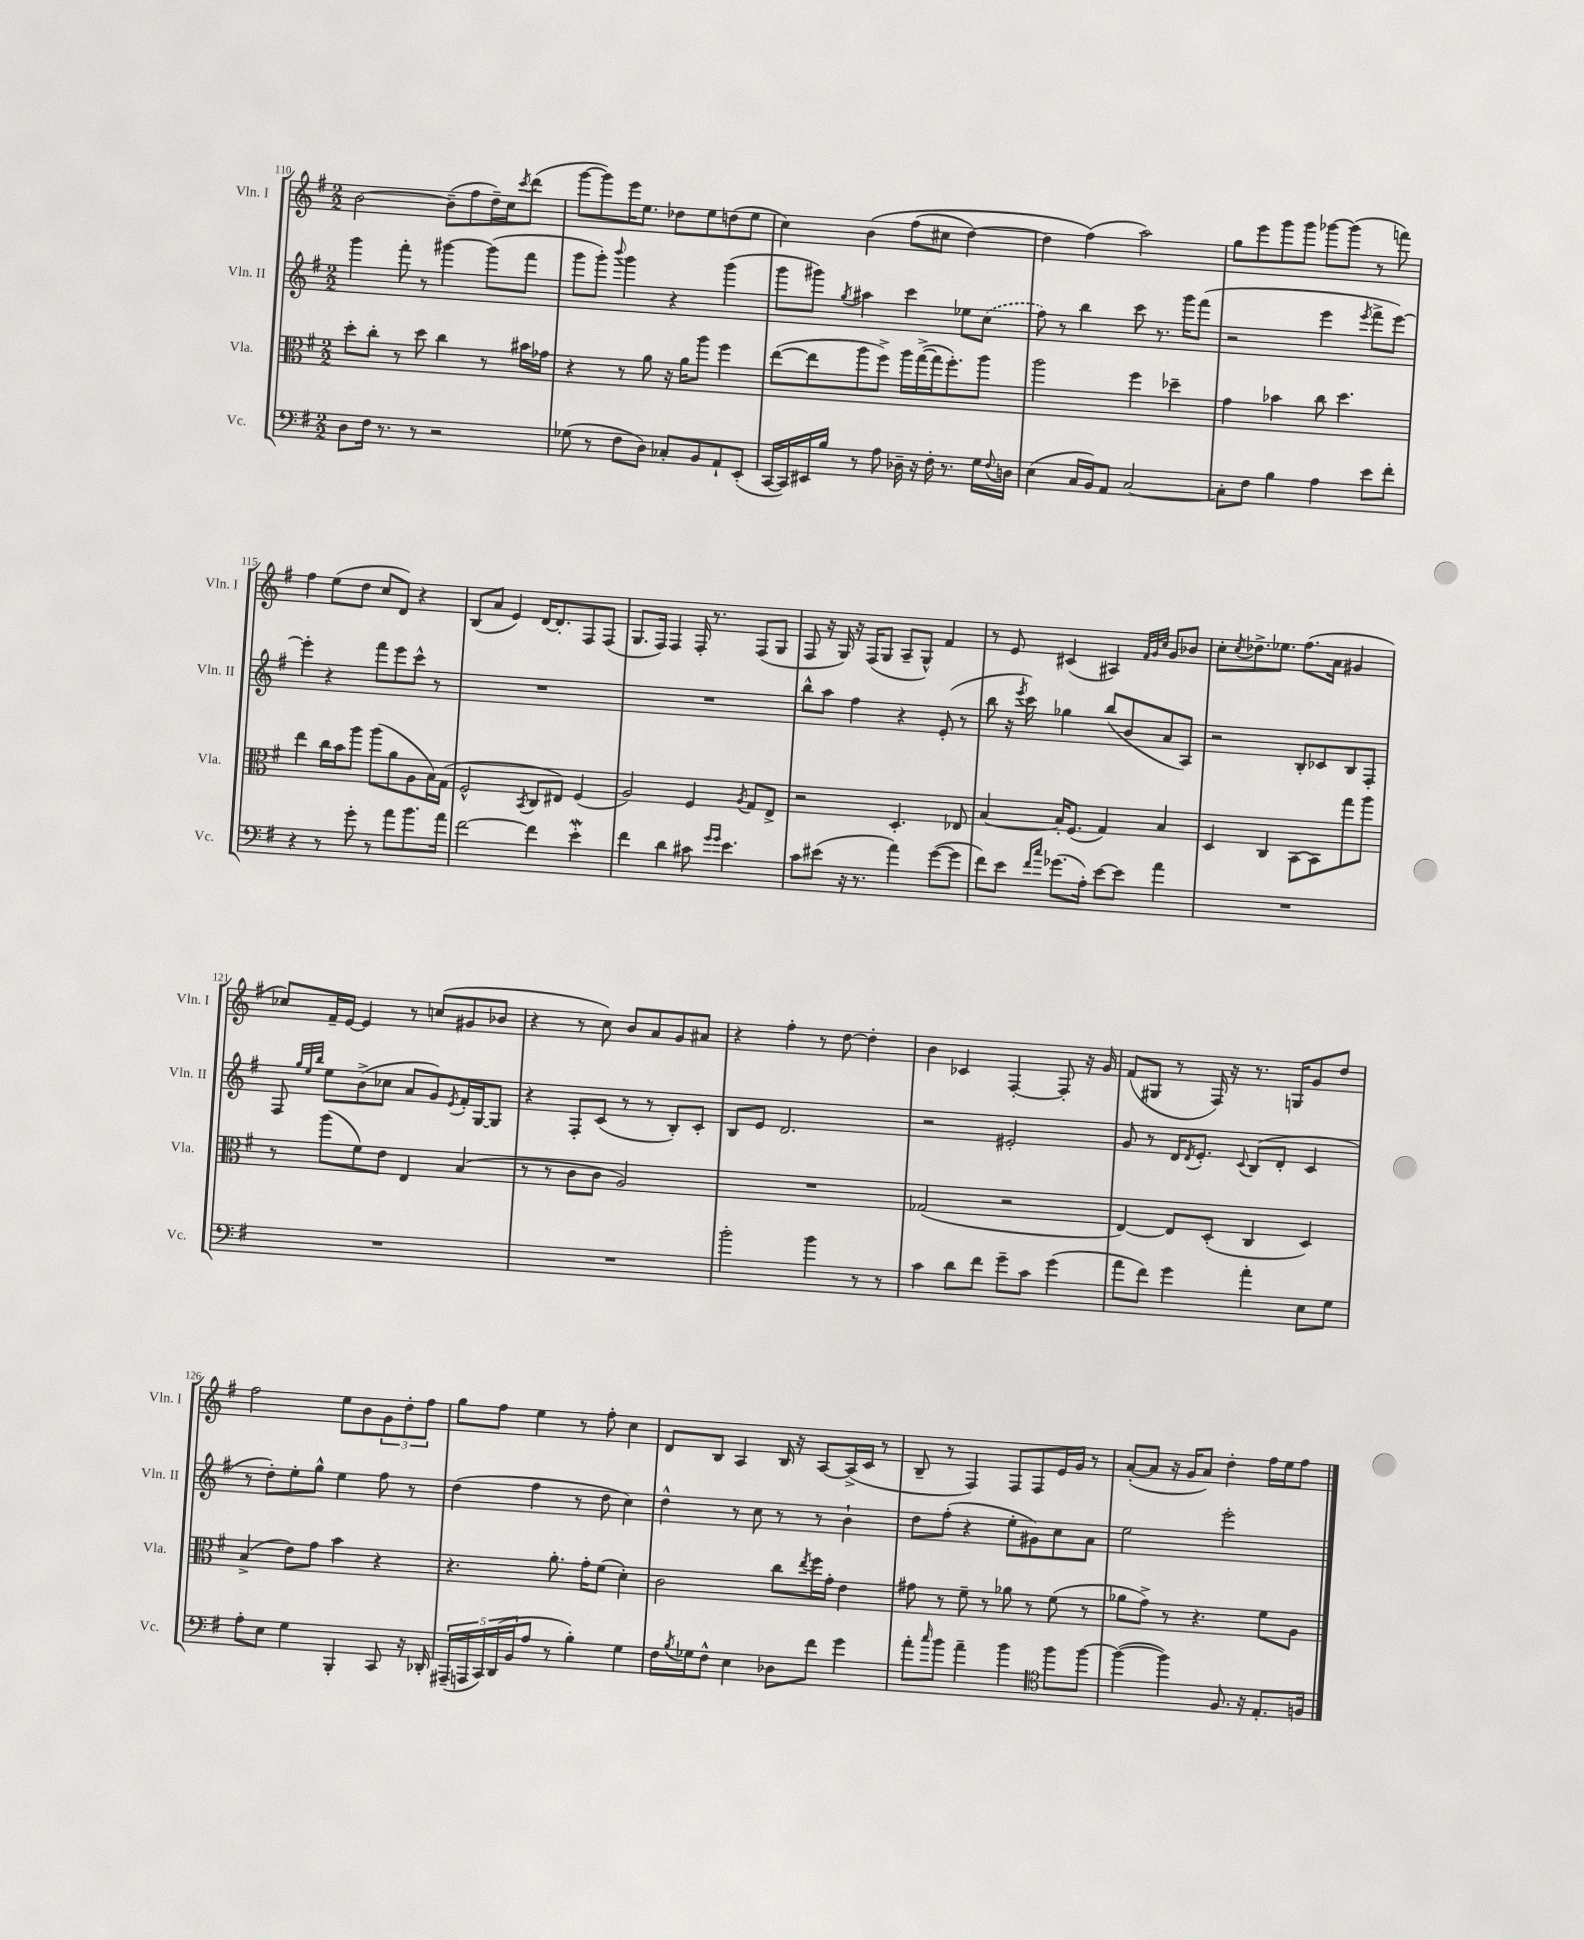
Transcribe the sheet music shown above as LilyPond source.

<<
\new StaffGroup <<
\new Staff = "s0" \with { instrumentName = "Vln. I" shortInstrumentName = "Vln. I" } {
    \clef treble \key g \major \numericTimeSignature \time 2/2
    b'2~ b'8--( fis''8 d''16--) c''16 \acciaccatura { c'''8 } d'''8( |
    g'''8~ g'''8) e'''16 e''8. des''8 e''8 d''8( e''8 |
    c''4) b'4\( fis''8( cis''8 d''4~) |
    d''4 fis''4(\) a''2) |
    g''8 e'''8 g'''8 g'''8 ges'''8~ ges'''8( r8 f'''8) |
    fis''4 e''8( d''8 c''8 d'8) r4 |
    b8( a'8 e'4) d'16~ d'8.-. fis8 fis8( |
    g8. fis16) fis4 fis16-. r8. fis8( g8 |
    fis8 r16 g16) r16 fis16( g8 a8-- g8-^) fis'4 |
    r8 e'8 cis'4( ais4) \grace { fis'32 g'32 c''32 } g'8 bes'8 |
    c''8-. \acciaccatura { c''8 } des''8.-> ees''8. fis''8.( a'16 gis'4 |
    ces''8) fis'16-- e'16~ e'4 r8 c''8( gis'8 bes'8 |
    r4 r8 c''8) b'8 a'8 g'8 ais'8 |
    r4 fis''4-. r8 d''8~ d''4-. |
    b'4 ces'4 fis4~-. fis8-. r16 g'16 |
    fis'8( gis8 r8 fis16) r16 r8. g16 g'8 d''8 |
    fis''2 e''8 b'8 \tuplet 3/2 { g'8 d''8-. fis''8 } |
    g''8 fis''8 e''4 r8 fis''8-. c''4 |
    d'8 b8 a4 b16 r16 a8~ a16->( c'16 r8 |
    b8-- r8 fis4) fis8 fis8 e'16 g'16 r8 |
    a'8~-.( a'8 r16 g'16 a'8) d''4-. fis''16 e''16 fis''8 \bar "|." |
}
\new Staff = "s1" \with { instrumentName = "Vln. II" shortInstrumentName = "Vln. II" } {
    \clef treble \key g \major \numericTimeSignature \time 2/2
    g'''4 fis'''8-. r8 gis'''4~ gis'''8( fis'''8 |
    g'''8 g'''8-.) \appoggiatura { b'''8 } g'''4 r4 g'''4( |
    g'''8 gis'''8) \acciaccatura { g''8 } ais''4 c'''4 ees''8 \once \slurDashed c''8( |
    fis''8) r8 b''4 c'''8 r8. g'''16 fis'''8( |
    r2 e'''4 \acciaccatura { e'''8 } fis'''8-> e'''8~) |
    e'''4-. r4 fis'''8 e'''8 c'''8-^ r8 |
    R1 |
    R1 |
    b''8-^ a''8 fis''4 r4 e'8-.( r8 |
    b''8 r16 \acciaccatura { e'''8 } c'''16) ges''4 b''8( b'8 a'8 a8) |
    r2 b8-. ces'8 b8 fis8-. |
    fis8 \grace { g''32 e''32 b''32 } e''8 b'8->( ces''8 a'8 g'8) \acciaccatura { e'8 } fis'16-. g16~ g8 |
    r4 fis8-. c'8( r8 r8 b8-.) c'8-. |
    b8 e'8 d'2. |
    r2 eis'2-. |
    g'8 r8 d'16 \acciaccatura { d'8 } e'8.-. \appoggiatura { c'8 } b8( d'8-. c'4 |
    r8 d''8-.) e''8-. g''8-^ e''4 fis''8 r8 |
    d''4( fis''4 r8 d''8 c''4) |
    d''4-^ r8 c''8 r8 r8 b'4-! |
    d''8 fis''8-.( r4 e''8-. gis'8) c''8 a'8 |
    e''2 e'''2-. \bar "|." |
}
\new Staff = "s2" \with { instrumentName = "Vla." shortInstrumentName = "Vla." } {
    \clef alto \key g \major \numericTimeSignature \time 2/2
    d''8-. c''8-. r8 d''8 c''4 r8 bis'16 ges'16 |
    r4 r8 a'8 r16 a'16 a''8 fis''4 |
    e''8~( e''8 a''8 fis''8->) a''16 g''16~->( g''16 fis''8.-.) a''8 |
    a''2 fis''4 des''4-- |
    g'4 bes'4 c''8 d''4. |
    e''4 c''16 b'16 a''8 a''8( a'8 a8 b16) g16( |
    fis2-^ \acciaccatura { b,8 } c8 eis8) fis4( |
    a2) fis4 \acciaccatura { a8 } g8 e8-> |
    r2 d4.-. ees8 |
    b4~ b16-. fis8.( g4) b4 |
    d4 c4 b,8~ b,8 g''8 a''8 |
    r8 a''8( fis'8) e'8 e4 b4( |
    r8 r8 c'8 c'8 a2) |
    R1 |
    ges2( r2 |
    e4~) e8 d8-.( c4 d4) |
    b4->( e'8) g'8 b'4 r4 |
    r4. a'8.-. g'16-. fis'8( d'4-.) |
    c'2 c''8 \acciaccatura { e''8 } fis''16 g'16-. e'4 |
    gis'8 r8 fis'8-- r8 aes'8 r8 fis'8( r8 |
    aes'8 g'8->) r8 r4. fis'8 a8 \bar "|." |
}
\new Staff = "s3" \with { instrumentName = "Vc." shortInstrumentName = "Vc." } {
    \clef bass \key g \major \numericTimeSignature \time 2/2
    d8 fis16 r8. r8 r2 |
    ges8( r8 fis8 d8) ces8-. b,8 a,8-! e,8-.( |
    c,16~ c,16) eis,16 b16 r8 a8 des16-- r16 fis16-. r8. g16 \appoggiatura { fis8 } d16 |
    e4( c16 b,16) a,8 c2~ |
    c8-. fis8 b4 a4 e'8 fis'8-. |
    r4 r8 g'8-. r8 a'8 b'8. a'16 |
    fis'2~ fis'4 e'4-.\mordent |
    fis'4 d'4 cis'8 \grace { g'16 g'16 } e'4. |
    c'8 eis'8( r16 r8. a'4) g'8~( g'8 |
    fis'8) e'8 \grace { fis'16 c''16 } ges'8.( a16-.) e'8~ e'8 a'4 |
    R1 |
    R1 |
    R1 |
    b'2-. b'4 r8 r8 |
    c'4 d'8 fis'8 g'8-- c'8 g'4( |
    a'8 fis'8) g'4 a'4-. e8 g8 |
    a8-. e8 g4 b,,4-. c,8 r16 des,16-. |
    \tuplet 5/4 { ais,,16--( a,,16 c,16) d,16( b,16 } a8 r8 b4-.) g4 |
    fis16 \acciaccatura { b8 } ges16 fis8-^ e4 des8 fis'8 g'4 |
    a'8-. \grace { c''16 } b'8 a'4-- b'4 \clef tenor fis''8 fis''8~ |
    fis''4~( fis''4) fis8. r16 e8.-. f16 \bar "|." |
}
>>
>>
\layout { \context { \Score currentBarNumber = #110 } }
